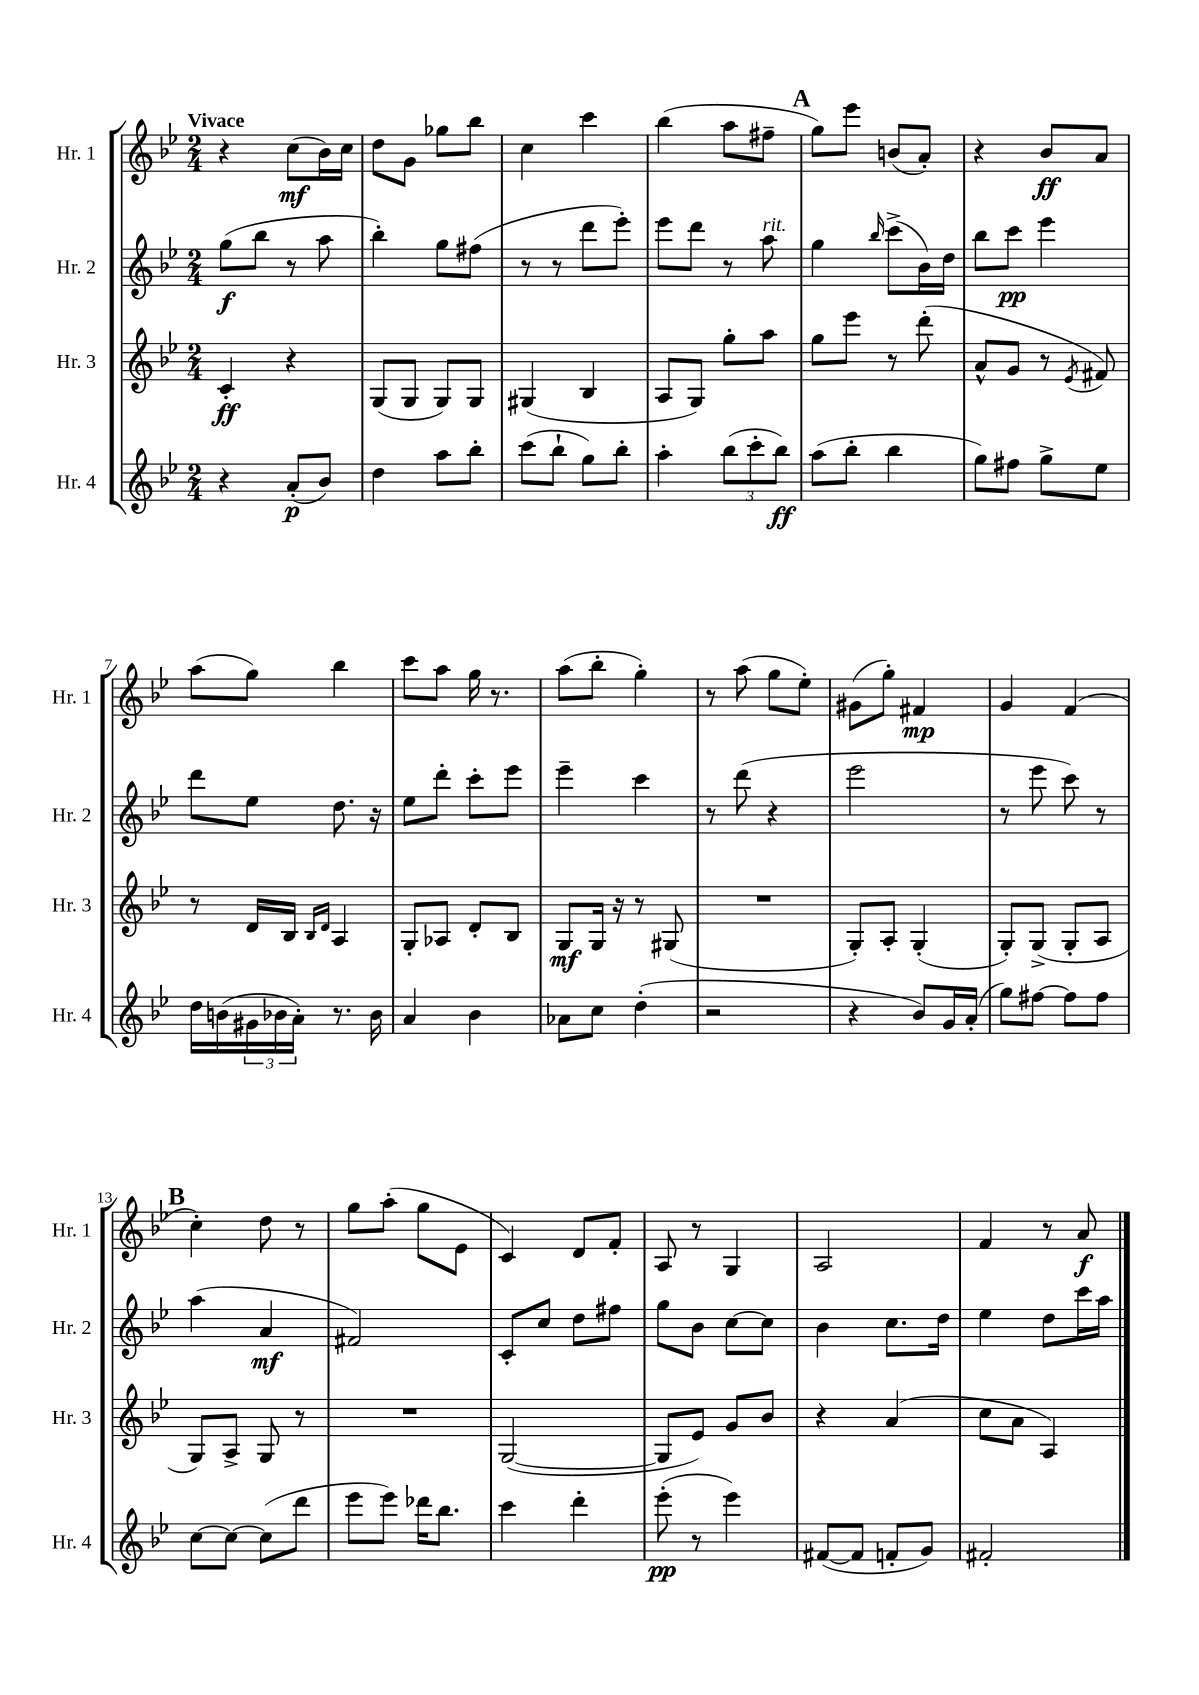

**kern	**dynam	**kern	**dynam	**kern	**dynam	**kern	**dynam
*part4	*part4	*part3	*part3	*part2	*part2	*part1	*part1
*staff4	*staff4	*staff3	*staff3	*staff2	*staff2	*staff1	*staff1
*I"Hr. 4	*	*I"Hr. 3	*	*I"Hr. 2	*	*I"Hr. 1	*
*I'Hr. 4	*	*I'Hr. 3	*	*I'Hr. 2	*	*I'Hr. 1	*
*clefG2	*	*clefG2	*	*clefG2	*	*clefG2	*
*k[b-e-]	*	*k[b-e-]	*	*k[b-e-]	*	*k[b-e-]	*
*M2/4	*	*M2/4	*	*M2/4	*	*M2/4	*
=1	=1	=1	=1	=1	=1	=1	=1
!	!	!	!	!	!	!LO:TX:a:B:t=Vivace	!
4r	.	4c'/	ff	(8gg\L	f	4r	.
.	.	.	.	8bb-\J	.	.	.
(8a'/L	p	4r	.	8r	.	(8cc\L	mf
8b-/J)	.	.	.	8aa\	.	16b-\L)	.
.	.	.	.	.	.	16cc\JJ	.
=2	=2	=2	=2	=2	=2	=2	=2
4dd\	.	(8G/L	.	4bb-'\)	.	8dd\L	.
.	.	8G/J	.	.	.	8g\J	.
8aa\L	.	8G/L)	.	8gg\L	.	8gg-X\L	.
8bb-'\J	.	8G/J	.	(8ff#X\J	.	8bb-\J	.
=3	=3	=3	=3	=3	=3	=3	=3
(8ccc\L	.	(4G#X/	.	8r	.	4cc\	.
8bb-`\J	.	.	.	8r	.	.	.
8gg\L)	.	4B-/	.	8ddd\L	.	4ccc\	.
8bb-'\J	.	.	.	8eee-'\J)	.	.	.
=4	=4	=4	=4	=4	=4	=4	=4
4aa'\	.	8A/L	.	8eee-\L	.	(4bb-\	.
.	.	8G/J)	.	8ddd\J	.	.	.
(12bb-\L	.	8gg'\L	.	8r	.	8aa\L	.
12ccc'\	.	.	.	.	.	.	.
!	!	!	!	!LO:TX:a:i:t=rit.	!	!	!
.	.	8aa\J	.	8aa\	.	8ff#X~\J	.
12bb-\J)	ff	.	.	.	.	.	.
!!LO:REH:place=s1:t=A
=5	=5	=5	=5	=5	=5	=5	=5
(8aa\L	.	8gg\L	.	4gg\	.	8gg\L)	.
8bb-'\J	.	8eee-\J	.	.	.	8eee-\J	.
.	.	.	.	16qqbb-/	.	.	.
4bb-\	.	8r	.	(8ccc^\L	.	(8bn/L	.
.	.	(8ddd'\	.	16b-\L)	.	8a'/J)	.
.	.	.	.	16dd\JJ	.	.	.
=6	=6	=6	=6	=6	=6	=6	=6
8gg\L)	.	8a^^/L	.	8bb-\L	.	4r	.
8ff#X\J	.	8g/J	.	8ccc\J	pp	.	.
8gg^\L	.	8r	.	4eee-\	.	8b-/L	ff
.	.	8qe-/	.	.	.	.	.
8ee-\J	.	8f#X/)	.	.	.	8a/J	.
!!LO:LB:g=z
=7	=7	=7	=7	=7	=7	=7	=7
16dd\LL	.	8r	.	8ddd\L	.	(8aa\L	.
(16bn\	.	.	.	.	.	.	.
24g#X\	.	16d/LL	.	8ee-\J	.	8gg\J)	.
24b-X\	.	.	.	.	.	.	.
.	.	16B-/JJ	.	.	.	.	.
24a'\JJ)	.	.	.	.	.	.	.
.	.	16qqB-/LL	.	.	.	.	.
.	.	16qqd/JJ	.	.	.	.	.
8.r	.	4A/	.	8.dd\	.	4bb-\	.
16b-\	.	.	.	16r	.	.	.
=8	=8	=8	=8	=8	=8	=8	=8
4a/	.	8G'/L	.	8ee-\L	.	8ccc\L	.
.	.	8A-X/J	.	8ddd'\J	.	8aa\J	.
4b-\	.	8d'/L	.	8ccc'\L	.	16gg\	.
.	.	.	.	.	.	8.r	.
.	.	8B-/J	.	8eee-\J	.	.	.
=9	=9	=9	=9	=9	=9	=9	=9
8a-X\L	.	8G/L	mf	4eee-~\	.	(8aa\L	.
8cc\J	.	16G/Jk	.	.	.	8bb-'\J	.
.	.	16r	.	.	.	.	.
(4dd'\	.	8r	.	4ccc\	.	4gg'\)	.
.	.	(8G#X/	.	.	.	.	.
=10	=10	=10	=10	=10	=10	=10	=10
2r	.	2r	.	8r	.	8r	.
.	.	.	.	(8ddd\	.	(8aa\	.
.	.	.	.	4r	.	8gg\L	.
.	.	.	.	.	.	8ee-'\J)	.
=11	=11	=11	=11	=11	=11	=11	=11
4r	.	8G'/L)	.	2eee-\	.	(8g#X\L	.
.	.	8A'/J	.	.	.	8gg'\J)	.
8b-/L)	.	(4G'/	.	.	.	4f#X/	mp
16g/L	.	.	.	.	.	.	.
(16a'/JJ	.	.	.	.	.	.	.
=12	=12	=12	=12	=12	=12	=12	=12
8gg\L)	.	8G'/L)	.	8r	.	4g/	.
[8ff#X\J	.	(8G^/J	.	8eee-\	.	.	.
8ff#\L]	.	8G'/L	.	8ccc\)	.	(4f/	.
8ff#\J	.	8A/J	.	8r	.	.	.
!!LO:LB:g=z
!!LO:REH:place=s1:t=B
=13	=13	=13	=13	=13	=13	=13	=13
[8cc\L	.	8G/L)	.	(4aa\	.	4cc'\)	.
8cc\J_	.	8A^/J	.	.	.	.	.
(8cc\L]	.	8G/	.	4a/	mf	8dd\	.
8ddd\J	.	8r	.	.	.	8r	.
=14	=14	=14	=14	=14	=14	=14	=14
8eee-\L	.	2r	.	2f#X/)	.	8gg\L	.
8eee-\J)	.	.	.	.	.	(8aa'\J	.
16ddd-X\KL	.	.	.	.	.	8gg\L	.
8.bb-\J	.	.	.	.	.	.	.
.	.	.	.	.	.	8e-\J	.
=15	=15	=15	=15	=15	=15	=15	=15
4ccc\	.	([2G/	.	8c'/L	.	4c/)	.
.	.	.	.	8cc/J	.	.	.
4ddd'\	.	.	.	8dd\L	.	8d/L	.
.	.	.	.	8ff#X\J	.	8f'/J	.
=16	=16	=16	=16	=16	=16	=16	=16
(8eee-'\	pp	8G/L]	.	8gg\L	.	8A/	.
8r	.	8e-/J)	.	8b-\J	.	8r	.
4eee-\)	.	8g/L	.	[8cc\L	.	4G/	.
.	.	8b-/J	.	8cc\J]	.	.	.
=17	=17	=17	=17	=17	=17	=17	=17
([8f#X/L	.	4r	.	4b-\	.	2A/	.
8f#/J]	.	.	.	.	.	.	.
8fn'/L	.	(4a/	.	8.cc\L	.	.	.
8g/J)	.	.	.	.	.	.	.
.	.	.	.	16dd\Jk	.	.	.
=18	=18	=18	=18	=18	=18	=18	=18
2f#X'/	.	8cc\L	.	4ee-\	.	4f/	.
.	.	8a\J	.	.	.	.	.
.	.	4A/)	.	8dd\L	.	8r	.
.	.	.	.	16ccc\L	.	8a/	f
.	.	.	.	16aa\JJ	.	.	.
==	==	==	==	==	==	==	==
*-	*-	*-	*-	*-	*-	*-	*-
